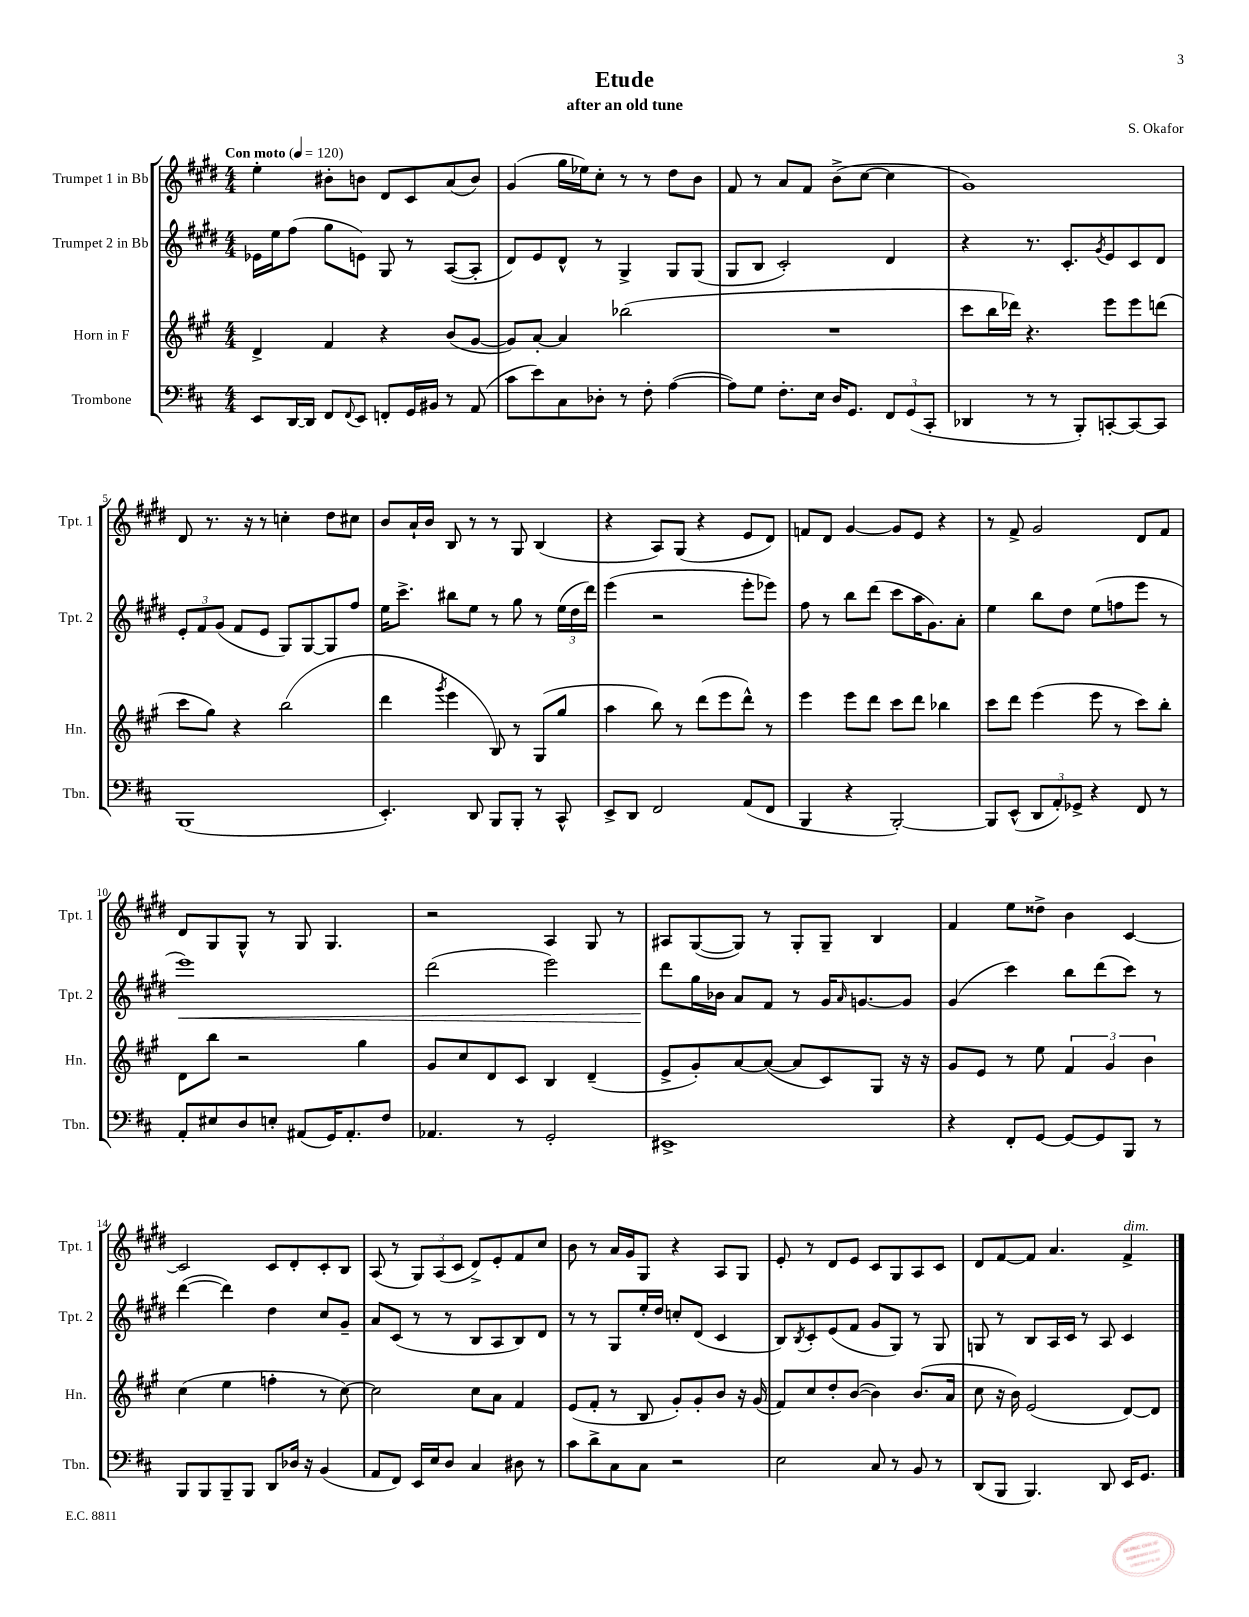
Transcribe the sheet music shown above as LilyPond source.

\header { title = "Etude" composer = "S. Okafor" subtitle = "after an old tune" }
<<
\new StaffGroup <<
\new Staff = "s0" \with { instrumentName = "Trumpet 1 in Bb" shortInstrumentName = "Tpt. 1" } {
    \clef treble \key e \major \numericTimeSignature \time 4/4 \tempo "Con moto" 4 = 120
    e''4-. bis'8-. b'8 dis'8 cis'8 a'8( b'8) |
    gis'4( gis''16 ees''16) cis''8-. r8 r8 dis''8 b'8 |
    fis'8 r8 a'8 fis'8 b'8->( cis''8~ cis''4 |
    gis'1) |
    dis'8 r8. r16 r8 c''4-. dis''8 cis''8 |
    b'8 a'16-! b'16 b8 r8 r8 gis8 b4( |
    r4 a8) gis8( r4 e'8 dis'8) |
    f'8 dis'8 gis'4~ gis'8 e'8 r4 |
    r8 fis'8-> gis'2 dis'8 fis'8 |
    dis'8 gis8 gis8-^ r8 gis8 gis4. |
    r2 a4 gis8 r8 |
    ais8 gis8~( gis8) r8 gis8-. gis8-- b4 |
    fis'4 e''8 disis''8-> b'4 cis'4~ |
    cis'2 cis'8 dis'8-. cis'8-. b8 |
    a8( r8 \tuplet 3/2 { gis8) a8( cis'8 } dis'8->) e'8-. fis'8 cis''8 |
    b'8 r8 a'16 gis'16 gis8 r4 a8 gis8 |
    e'8-. r8 dis'8 e'8 cis'8 gis8 a8 cis'8 |
    dis'8 fis'8~ fis'8 a'4. fis'4->^\markup { \italic "dim." } \bar "|." |
}
\new Staff = "s1" \with { instrumentName = "Trumpet 2 in Bb" shortInstrumentName = "Tpt. 2" } {
    \clef treble \key e \major \numericTimeSignature \time 4/4
    ees'16 e''16 fis''8( gis''8 e'8) gis8 r8 a8~( a8-. |
    dis'8) e'8 dis'8-^ r8 gis4-> gis8 gis8( |
    gis8 b8 cis'2-.) dis'4 |
    r4 r8. cis'8.-. \acciaccatura { gis'8 } e'8 cis'8 dis'8 |
    \tuplet 3/2 { e'8-. fis'8 gis'8( } fis'8 e'8 gis8) gis8~ gis8 fis''8 |
    e''16 cis'''8.-> bis''8 e''8 r8 gis''8 r8 \tuplet 3/2 { e''16( dis''16 dis'''16) } |
    e'''4( r2 e'''8-. ees'''8) |
    fis''8 r8 b''8 dis'''8( cis'''8 a''16 gis'8.) a'8-. |
    e''4 b''8 dis''8 e''8( f''8 e'''8 r8 |
    e'''1\<) |
    dis'''2( e'''2) |
    dis'''8\! gis''16 bes'16 a'8 fis'8 r8 gis'16 \grace { a'16 } g'8.~ g'8 |
    gis'4( cis'''4) b''8 dis'''8( cis'''8) r8 |
    dis'''4~( dis'''4) dis''4 cis''8 gis'8-- |
    a'8 cis'8( r8 r8 b8 a8 b8) dis'8 |
    r8 r8 gis8 e''16-. dis''16 c''8-. dis'8( cis'4 |
    b8) \acciaccatura { b8 } cis'8-. e'8( fis'8 gis'8 gis8) r8 gis8 |
    g8 r8 b8 a16 cis'16 r8 a8 cis'4 \bar "|." |
}
\new Staff = "s2" \with { instrumentName = "Horn in F" shortInstrumentName = "Hn." } {
    \clef treble \key a \major \numericTimeSignature \time 4/4
    d'4-> fis'4 r4 b'8( gis'8~ |
    gis'8) a'8~-. a'4 bes''2( |
    R1 |
    cis'''8 b''16 des'''16) r4. e'''8 e'''8 d'''8( |
    cis'''8 gis''8) r4 b''2( |
    d'''4 \acciaccatura { gis'''8 } e'''4 b8) r8 gis8( gis''8 |
    a''4 b''8) r8 d'''8( e'''8 d'''8-^) r8 |
    e'''4 e'''8 d'''8 cis'''8 d'''8 bes''4 |
    cis'''8 d'''8 e'''4( e'''8 r8 cis'''8) b''8-. |
    d'8 b''8 r2 gis''4 |
    gis'8 cis''8 d'8 cis'8 b4 d'4--( |
    e'8-> gis'8-.) a'8~ a'8~( a'8 cis'8) gis8 r16 r16 |
    gis'8 e'8 r8 e''8 \tuplet 3/2 { fis'4 gis'4 b'4 } |
    cis''4( e''4 f''4-. r8 cis''8~) |
    cis''2 cis''8 a'8 fis'4 |
    e'8( fis'8-. r8 b8 gis'8-.) gis'8-. b'8 r16 gis'16( |
    fis'8) cis''8 d''8-. b'8~( b'4) b'8.( a'16 |
    cis''8 r16 b'16) e'2( d'8~) d'8 \bar "|." |
}
\new Staff = "s3" \with { instrumentName = "Trombone" shortInstrumentName = "Tbn." } {
    \clef bass \key d \major \numericTimeSignature \time 4/4
    e,8 d,16~ d,16 fis,8 \appoggiatura { fis,8 } e,8 f,8-. g,16 bis,16 r8 a,8( |
    cis'8 e'8) cis8 des8-. r8 fis8-. a4~( |
    a8) g8 fis8.-. e16 d16 g,8. \tuplet 3/2 { fis,8 g,8( cis,8-. } |
    des,4 r8 r8 b,,8-.) c,8~-. c,8~ c,8 |
    b,,1( |
    e,4.-.) d,8 b,,8 b,,8-. r8 cis,8-^ |
    e,8-> d,8 fis,2 a,8( fis,8 |
    b,,4 r4 b,,2~-.) |
    b,,8 e,8-^( \tuplet 3/2 { d,8 a,8-.) ges,8-> } r4 fis,8 r8 |
    a,8-. eis8 d8 e8-. ais,8( g,16) ais,8.-. fis8 |
    aes,4. r8 g,2-. |
    eis,1-> |
    r4 fis,8-. g,8~ g,8~ g,8 b,,8 r8 |
    b,,8 b,,8 b,,8-- b,,8 d,8 des16 r16 b,4( |
    a,8 fis,8) e,16 e16 d8 cis4 dis8 r8 |
    cis'8 d'8-> cis8 cis8 r2 |
    e2 cis8 r8 b,8 r8 |
    d,8( b,,8 b,,4.) d,8 e,16 g,8. \bar "|." |
}
>>
>>
